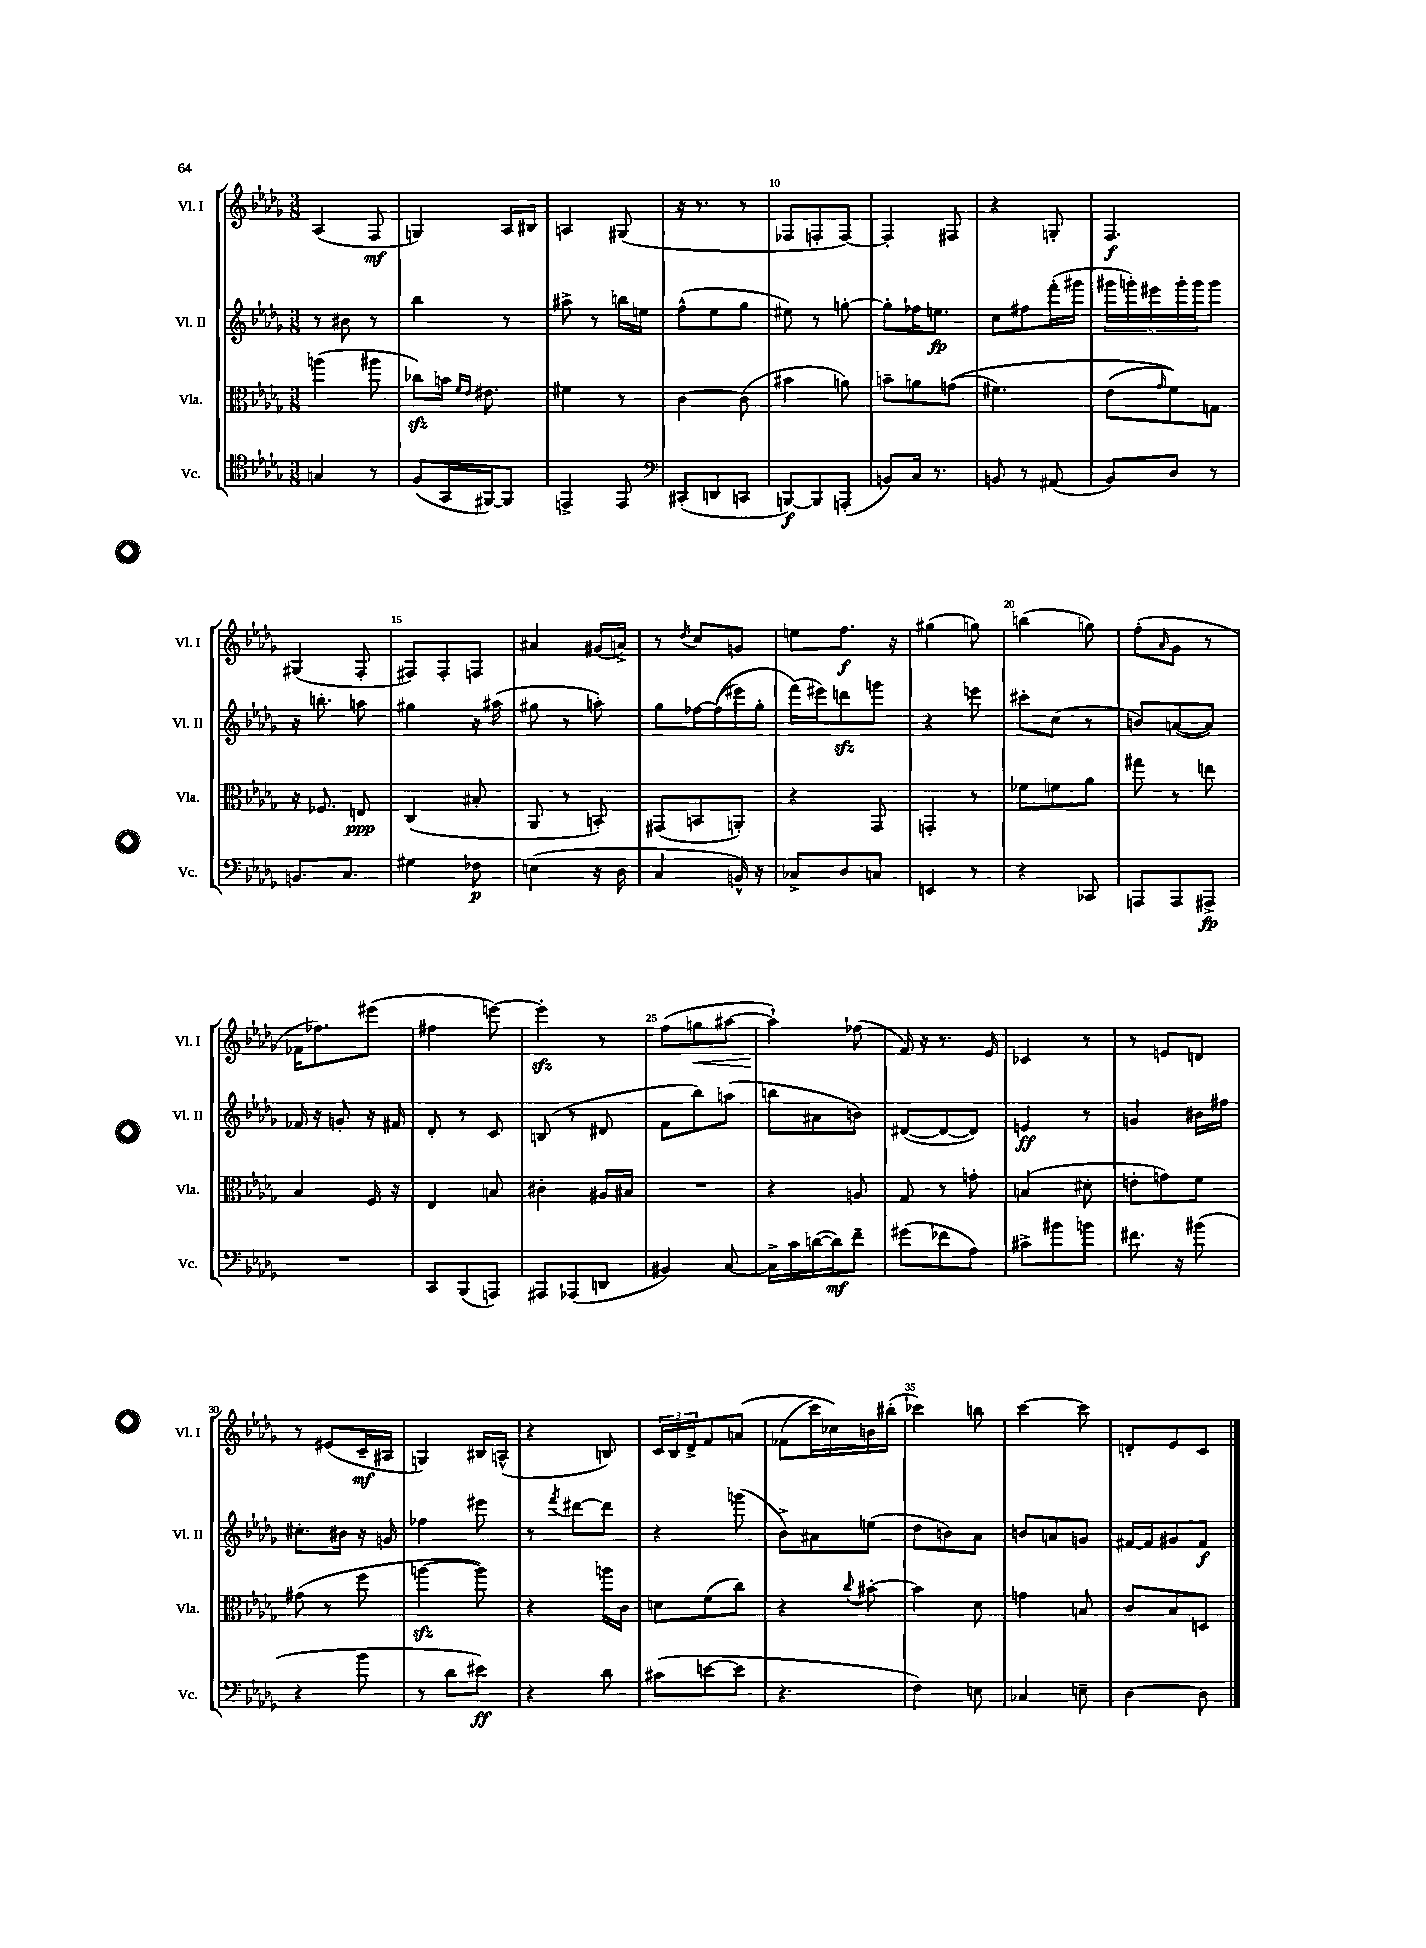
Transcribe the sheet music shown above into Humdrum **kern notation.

**kern	**kern	**kern	**kern
*staff4	*staff3	*staff2	*staff1
*clefC4	*clefC3	*clefG2	*clefG2
*k[b-e-a-d-g-]	*k[b-e-a-d-g-]	*k[b-e-a-d-g-]	*k[b-e-a-d-g-]
*M3/8	*M3/8	*M3/8	*M3/8
4G	(4aa	8r	(4A-
.	.	8b#	.
8r	8aa#	8r	8F
=	=	=	=
(8F	8cc-)	4bb-	4G)
16GG-	16b	.	.
.	16qqf	.	.
.	16qqe-	.	.
[16FF#)	8.e#	.	.
8FF#]	.	8r	16A-
.	.	.	16B#
=	=	=	=
4EE^	4f#	8aa#^	4A
.	.	8r	.
8EE	8r	16bb	(8G#
.	.	16ee	.
=	=	=	=
*clefF4	*	*	*
(8CC#'	[4c	(8ff^^	16r
.	.	.	8.r
8DD	.	8ee-	.
8CC	(8c]	8gg-	8r
=	=	=	=
[8BBB)	4b#	8ee#)	8F-
8BBB]	.	8r	8F'
(8AAA'	8a)	[8gg'	[8F)
=	=	=	=
8BB)	8b~	8gg']	4F']
16C	8a	16ff-	.
8.r	.	8.ee	.
.	&((8g	.	8F#
=	=	=	=
8BB	4.f#)	8cc	4r
8r	.	8ff#	.
(8AA#	.	(16fff'	8G'
.	.	16ggg#	.
=	=	=	=
8BB-)	(8e-	20ggg#	4.F
.	.	20ggg')	.
.	.	20eee#	.
.	16qqg-	.	.
8D-	8f)&)	.	.
.	.	20ggg'	.
.	.	20ggg	.
8r	8G	8ggg	.
=	=	=	=
8.BB	16r	16r	(4G#
.	8.F-	8.bb'	.
8.C	.	.	.
.	8E	8aa	8F'
=	=	=	=
4G#	(4C	4gg#	8F#)
.	.	.	8F#'
8F-	8B#'	16r	8F
.	.	(16aa#	.
=	=	=	=
(4E	8AA-	8gg#	4a#
.	8r	8r	.
16r	8BB')	8aa')	(16g#
16D-	.	.	16a^)
=	=	=	=
4C	(8GG#	8gg-	8r
.	.	.	8qdd-
.	8BB	[16ff-	8cc
.	.	&((16ff-]	.
16BB^^)	8AA')	16eee#)	8g
16r	.	16gg-'	.
=	=	=	=
8C-^	4r	(16fff&)	8ee
.	.	16eee#)	.
8D-	.	8ddd	8.ff
8C	8GG-	8ggg	.
.	.	.	16r
=	=	=	=
4EE	4GG'	4r	(4gg#
8r	8r	8eee	8gg)
=	=	=	=
4r	8f-	8ccc#'	(4bb
.	8f	(8cc	.
8CC-	8a-	8r	8gg)
=	=	=	=
8AAA	8gg#	8b)	(8ff'
.	.	.	16qqa-
8AAA	8r	([8a	8g-
8AAA#^	8ee	8a])	8r
=	=	=	=
4.r	4B-	16f-	16f-
.	.	16r	8.ff-)
.	.	8g'	.
.	16F	16r	(8eee#
.	16r	16f#	.
=	=	=	=
8CC	4E-	8d-'	4ff#
(8BBB-	.	8r	.
8AAA)	8B	8c	[8eee)
=	=	=	=
8AAA#	4c#'	(8B	4eee']
(8AAA-	.	8r	.
8DD	16A#	8d#	8r
.	16B#	.	.
=	=	=	=
4BB#)	4.r	8f	(8ff
.	.	8bb-)	8gg
[8C	.	(8aa	[8aa#
=	=	=	=
16C^]	4r	8bb	4aa#`])
16c	.	.	.
([16d	.	8a#	.
16d])	.	.	.
8f~	8A	8b)	(8ff-
=	=	=	=
(8g#	8G-	([8d#	16f)
.	.	.	16r
8f-	8r	8d#_	8.r
8A-)	8g'	8d#])	.
.	.	.	16e-
=	=	=	=
8c#^	(4B	4e	4c-
8b#	.	.	.
8b	8d#'	8r	8r
=	=	=	=
8.f#	8e'	4g	8r
.	8g)	.	8e
16r	.	.	.
(8b#	8f	16b#	8d
.	.	16ff#	.
=	=	=	=
4r	(8g#	8.cc#'	8r
.	8r	.	(8e#
.	.	16b#	.
8b-	8ff	16r	16c~
.	.	16g	16A#
=	=	=	=
8r	[4aa	4ff-	4G)
8d-	.	.	.
8e#)	8aa])	8eee#	16B#
.	.	.	(16A^^
=	=	=	=
4r	4r	8r	4r
.	.	8qfff	.
.	.	[8ddd#	.
8d-	16aa	8ddd#]	8B)
.	16c	.	.
=	=	=	=
(8c#	8d	4r	24c
.	.	.	24B-
.	.	.	24d-^
[8e	(8f	.	8f
8e]	8cc)	(8ggg	&(8a
=	=	=	=
4.r	4r	8b-^)	(8f-
.	.	8a#	16ccc)
.	.	.	16cc-&)
.	8qqcc	.	.
.	[8b#'	(8ee	16b
.	.	.	(16bb#'
=	=	=	=
4F)	4b#]	8dd-	4ccc-)
.	.	8b)	.
8E	8d-	8a-	8bb
=	=	=	=
4C-	4g	8b	[4ccc
.	.	8a	.
8E~	8B	8g	8ccc]
=	=	=	=
[4D-	8c	[16f#	8d'
.	.	16f#]	.
.	8B-	8g#	8e-
8D-]	8D	8f#	8c
==	==	==	==
*-	*-	*-	*-
